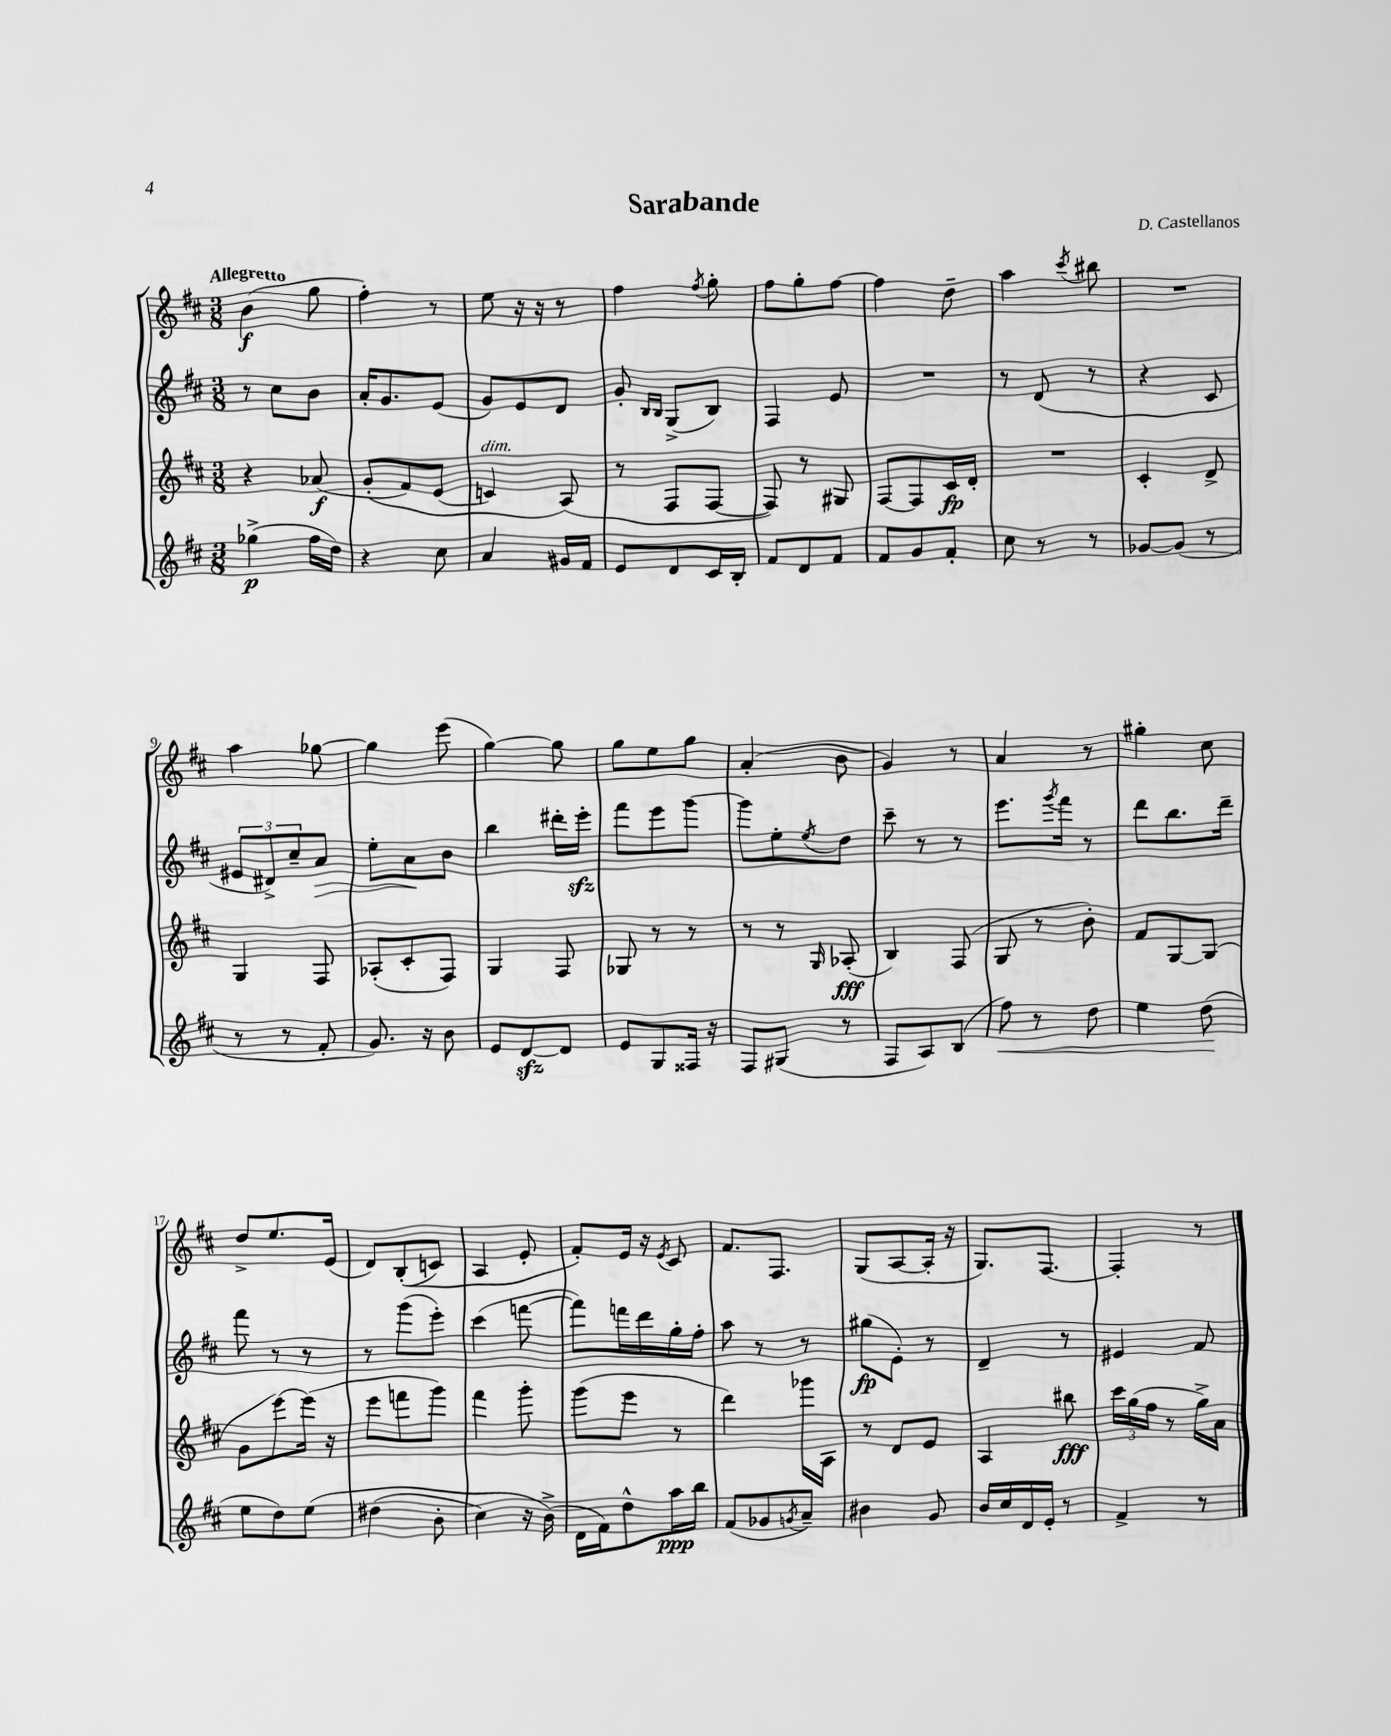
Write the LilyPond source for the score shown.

\header { title = "Sarabande" composer = "D. Castellanos" }
<<
\new StaffGroup <<
\new Staff = "s0" {
    \clef treble \key d \major \numericTimeSignature \time 3/8 \tempo "Allegretto"
    b'4\f( g''8 |
    fis''4-.) r8 |
    e''8 r16 r16 r8 |
    fis''4 \acciaccatura { fis''8 } g''8-. |
    fis''8 g''8-. fis''8~ |
    fis''4 d''8-- |
    a''4 \acciaccatura { cis'''8 } bis''8 |
    R4. |
    a''4 ges''8~ |
    ges''4 e'''8( |
    g''4~) g''8 |
    g''8 e''8 g''8 |
    a'4-.( b'8 |
    g'4) r8 |
    a'4 r8 |
    gis''4-. cis''8 |
    d''8-> e''8. e'16( |
    d'8) b8-.(\( c'8) |
    a4 e'8-. |
    fis'8-.\) e'16 r16 \acciaccatura { e'8 } cis'8 |
    fis'8. fis8. |
    g8( a8~ a16-. r16 |
    g8.) fis8.~ |
    fis4-. r8 \bar "|." |
}
\new Staff = "s1" {
    \clef treble \key d \major \numericTimeSignature \time 3/8
    r8 cis''8 b'8 |
    a'16-. g'8. e'8( |
    g'8) e'8 d'8 |
    g'8-. \grace { b16 b16 } g8->( b8) |
    fis4 e'8 |
    R4. |
    r8 d'8( r8 |
    r4 cis'8 |
    \tuplet 3/2 { eis'8 dis'8->) cis''8-- } a'8\> |
    e''8-. a'8\! b'8 |
    b''4 dis'''16-. e'''16-.\sfz |
    fis'''8 e'''8 g'''8~ |
    g'''8 e''8-. \acciaccatura { e''8 } d''8 |
    cis'''8-- r8 r8 |
    e'''8. \acciaccatura { g'''8 } fis'''16 r8 |
    d'''8 b''8. d'''16-- |
    fis'''8 r8 r8 |
    r8 g'''8( e'''8-.) |
    cis'''4( f'''8~ |
    f'''8) f'''16 d'''16 g''16-. fis''16-. |
    a''8 r8 r8 |
    gis''8\fp( e'8-.) r8 |
    d'4-- r8 |
    eis'4 fis'8 \bar "|." |
}
\new Staff = "s2" {
    \clef treble \key d \major \numericTimeSignature \time 3/8
    r4 aes'8\f( |
    g'8-.\( fis'8) e'8( |
    c'4^\markup { \italic "dim." }) a8(\) |
    r8 fis8 fis8~ |
    fis8) r8 gis8 |
    fis8~ fis8 cis'16\fp d'16-. |
    R4. |
    cis'4-. d'8-> |
    g4 fis8 |
    aes8-.( cis'8-. fis8) |
    g4 fis8 |
    ges8 r8 r8 |
    r8 r8 \grace { g16 } aes8-.\fff( |
    b4) fis8( |
    g8 r8 b'8-.) |
    fis'8 g8~ g8( |
    g'8 e'''8~) e'''16( r16 |
    e'''8 f'''8 g'''8) |
    fis'''4 g'''8-. |
    g'''8( e'''8 r8 |
    d'''4) ges'''16 a16 |
    r8 d'8 e'8 |
    a4 bis''8\fff |
    \tuplet 3/2 { cis'''16 g''16( fis''16 } r8 g''16->) a'16 \bar "|." |
}
\new Staff = "s3" {
    \clef treble \key d \major \numericTimeSignature \time 3/8
    ges''4->\p( fis''16 d''16) |
    r4 cis''8 |
    a'4 gis'16 fis'16 |
    e'8 d'8 cis'16 b16-. |
    fis'8 d'8 fis'8 |
    fis'8 g'8 fis'8-. |
    cis''8 r8 r8 |
    ges'8~ ges'8( r8 |
    r8 r8 fis'8-. |
    g'8.) r16 b'8 |
    e'8 d'8~\sfz d'8 |
    e'8 g8 fisis16 r16 |
    fis8 gis8( r8 |
    fis8 a8) b8( |
    fis''8\<) r8 d''8 |
    e''4 d''8\!( |
    e''8 d''8) e''8\( |
    dis''4( b'8-. |
    cis''4) r16 b'16->(\) |
    d'16 fis'16) d''8-^ a''16\ppp b''16 |
    fis'8( ges'8 \acciaccatura { g'8 } a'8--) |
    bis'4 g'8 |
    b'16 cis''16 d'16 e'16-. r8 |
    fis'4-> r8 \bar "|." |
}
>>
>>
